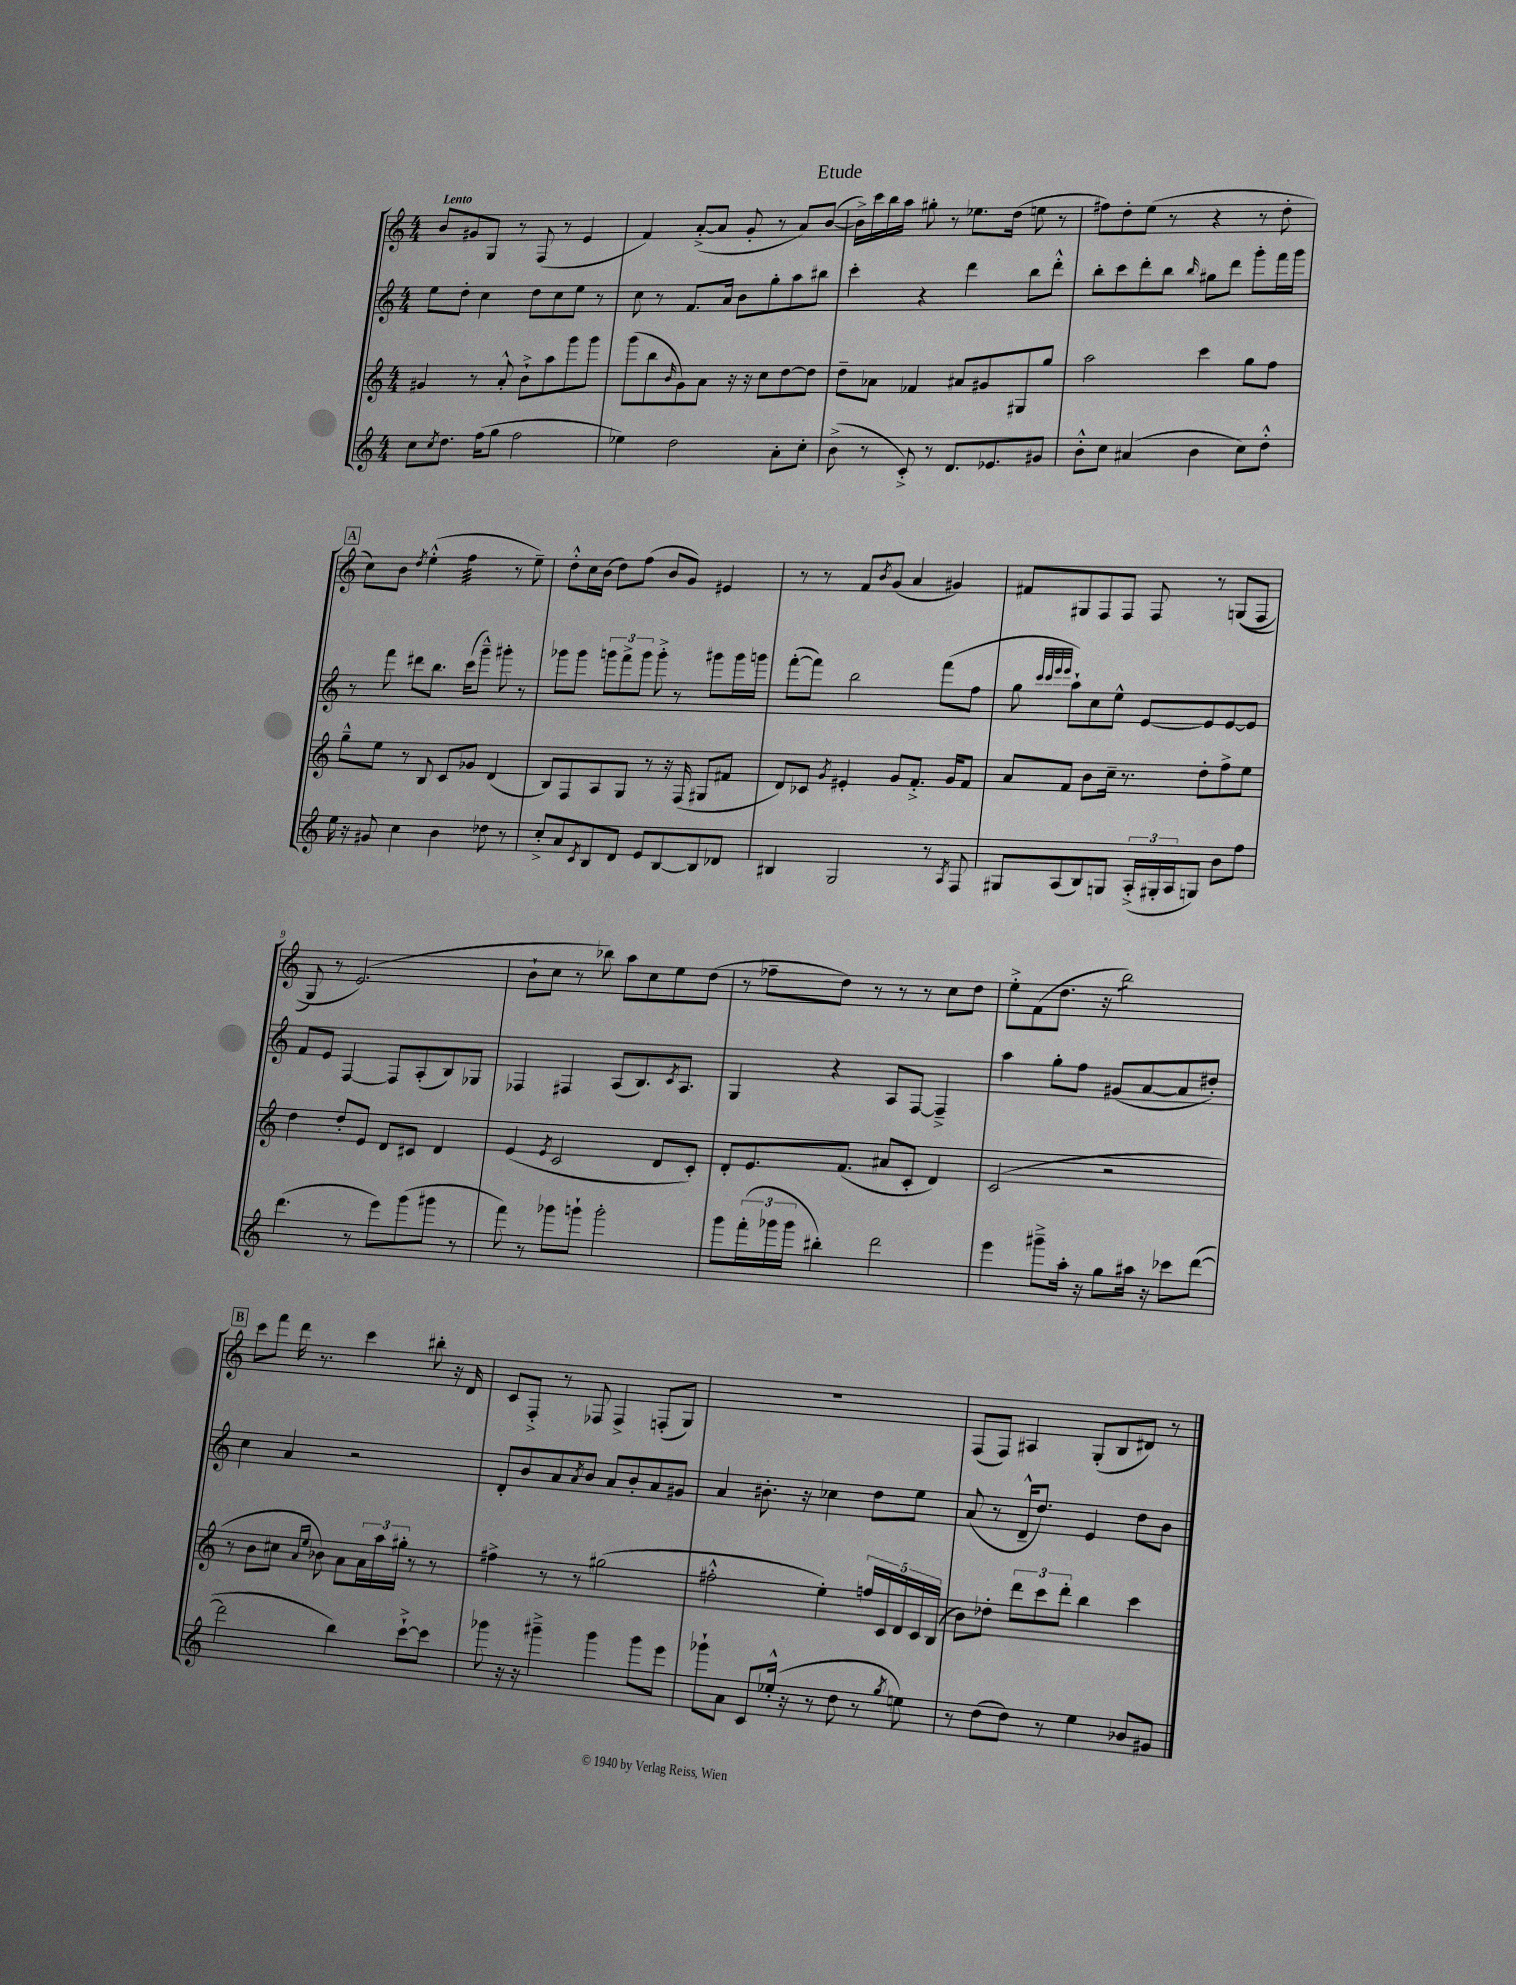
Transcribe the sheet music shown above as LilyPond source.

\header { title = "Etude" }
<<
\new StaffGroup <<
\new Staff = "s0" {
    \clef treble \key c \major \numericTimeSignature \time 4/4 \tempo "Lento"
    b'8 gis'8 g8 r8 f8( r8 e'4 |
    f'4) a'8~-.->( a'8 g'8-. r8 a'8) b'8~( |
    b'16->) c'''16 b''16 a''16 gis''8-. r8 ees''8. d''16( e''8 r8 |
    fis''8) d''8-. e''8( r8 r4 r8 d''8-. |
    \mark \markup { \box "A" } c''8) b'8 \acciaccatura { d''8 } e''4-.-^( f''4:32 r8 e''8--) |
    d''8-.-^ c''16 b'16( d''8) f''8( b'8 g'8) eis'4 |
    r8 r8 f'8 \acciaccatura { b'8 } g'8( a'4 gis'4) |
    fis'8 gis8 f8 f8 f8 r8 g8(\( f8 |
    g8) r8 e'2.(\) |
    b'8-! c''8 r8 bes''8) a''8 c''8 e''8 d''8( |
    r8 fes''8-- d''8) r8 r8 r8 c''8 d''8 |
    e''8-.-> f'8( d''8. r16 b''2:8) |
    \mark \markup { \box "B" } c'''8 f'''8 d'''16 r8. c'''4 bis''8-. r16 d'16 |
    c'8 f8-.-> r8 fes8 fes4-> f8-.( g8) |
    R1 |
    f8( f8) ais4 g8-.( b8 dis'8) r8 \bar "|." |
}
\new Staff = "s1" {
    \clef treble \key c \major \numericTimeSignature \time 4/4
    e''8 d''8-. c''4 d''8 c''8 e''8 r8 |
    c''8 r8 f'8. a'16 b'8 g''8-. a''8 bis''8 |
    c'''4-. r4 d'''4 b''8 d'''8-.-^ |
    b''8-. c'''8 d'''8-. b''8 \grace { b''16 } gis''8 d'''8 g'''8-. f'''16 g'''16 |
    \mark \markup { \box "A" } r8 f'''8 dis'''8 b''8. c'''16( g'''8---^) gis'''8-. r8 |
    ges'''8 ges'''8 \tuplet 3/2 { g'''8 f'''8-> g'''8 } g'''8-.-> r8 gis'''8 gis'''16 g'''16 |
    f'''8~-.( f'''8) b''2 f'''8( f''8 |
    g''8 \grace { c'''32 c'''32 e'''32 e'''32 } a''8-!) c''8 e''8-^ e'8~ e'8 e'8~ e'8 |
    f'8 e'8 f4~ f8 a8-.( b8) ges8 |
    fes4 fis4 a8( b8.) \acciaccatura { c'8 } a8. |
    g4 r4 a8 f8~ f4---> |
    a''4 g''8-. f''8 gis'8( a'8~ a'8 dis''8-.) |
    \mark \markup { \box "B" } c''4 a'4 r2 |
    d'8-. b'8 a'8 \acciaccatura { a'8 } b'8 a'8 b'8-. a'8 gis'8 |
    a'4 bis'8.-. r16 ces''4 d''8 e''8 |
    a'8( r8 d'16---^ d''8.) e'4 d''8 b'8 \bar "|." |
}
\new Staff = "s2" {
    \clef treble \key c \major \numericTimeSignature \time 4/4
    gis'4 r8 a'8-.-^ b'8-!-> a''8 g'''8 g'''8 |
    g'''8( b''8 \grace { b'16 } g'8) a'8 r16 r16 c''8 d''8~ d''8 |
    d''8-- aes'8 fes'4 ais'8 gis'8 gis8 g''8 |
    a''2 c'''4 g''8 f''8 |
    \mark \markup { \box "A" } g''8---^ e''8 r8 b8 c'8 ges'8 d'4( |
    b8) f8 a8 g8 r8 r16 f16( gis8 fis'8 |
    d'8) ces'8 \acciaccatura { g'8 } eis'4-. g'8 f'8.-.-> g'16 f'8 |
    a'8 f'8 b'8 c''16-- r8. d''8-. f''8-> e''8 |
    d''4 d''8-. e'8 d'8 cis'8 d'4 |
    e'4( \acciaccatura { e'8 } c'2 d'8 c'8-.) |
    d'8-. e'8. f'8.( ais'8 c'8-. d'4) |
    c'2( r2 |
    \mark \markup { \box "B" } r8 b'8 cis''8 \grace { a'16 e''16 } bes'8) a'8 \tuplet 3/2 { a'16 a''16 gis''16-. } r8 r8 |
    fis''4-> r8 r8 gis''2( |
    fis''2-.-^ e''4-.) \tuplet 5/4 { f''16 c'16 d'16 c'16 b16( } |
    b'8) des''8-. \tuplet 3/2 { d'''8 c'''8 d'''8-. } b''4 c'''4 \bar "|." |
}
\new Staff = "s3" {
    \clef treble \key c \major \numericTimeSignature \time 4/4
    c''8 \acciaccatura { c''8 } d''8. f''16( g''8 f''2 |
    ees''4) d''2 a'8-. c''8-. |
    b'8->( r8 c'8-.->) r8 d'8. ees'8. gis'8 |
    b'8-.-^ c''8 ais'4( b'4 c''8) d''8-.-^ |
    \mark \markup { \box "A" } e''16 r16 gis'8 c''4 b'4 des''8 r8 |
    c''8-.-> a'8 \acciaccatura { c'8 } b8 d'8 e'8 b8~ b8 des'8 |
    bis4 g2 r8 \acciaccatura { a8 } f8 |
    gis8 a8( b8) g8 \tuplet 3/2 { a16-.->( gis16-. a16 } g8) b'8 f''8 |
    d'''4.( r8 e'''8) g'''8( gis'''8 r8 |
    f'''8) r8 ges'''8 g'''8-! g'''2-. |
    g'''8 \tuplet 3/2 { f'''16-.( ges'''16 ges'''16 } bis''4-.) d'''2 |
    e'''4 gis'''8---> a''16-. r16 g''8 ais''16 r16 ces'''8 d'''8~( |
    \mark \markup { \box "B" } d'''2 b''4) c'''8~-!-> c'''8 |
    ges'''8 r16 r16 gis'''4---> gis'''4 gis'''8 e'''8 |
    ges'''8-! a'8 c'8 ees''16-.-^( r16 r8 d''8 r8 \acciaccatura { g''8 } e''8) |
    r8 d''8( d''8) r8 e''4 bes'8 gis'8 \bar "|." |
}
>>
>>
